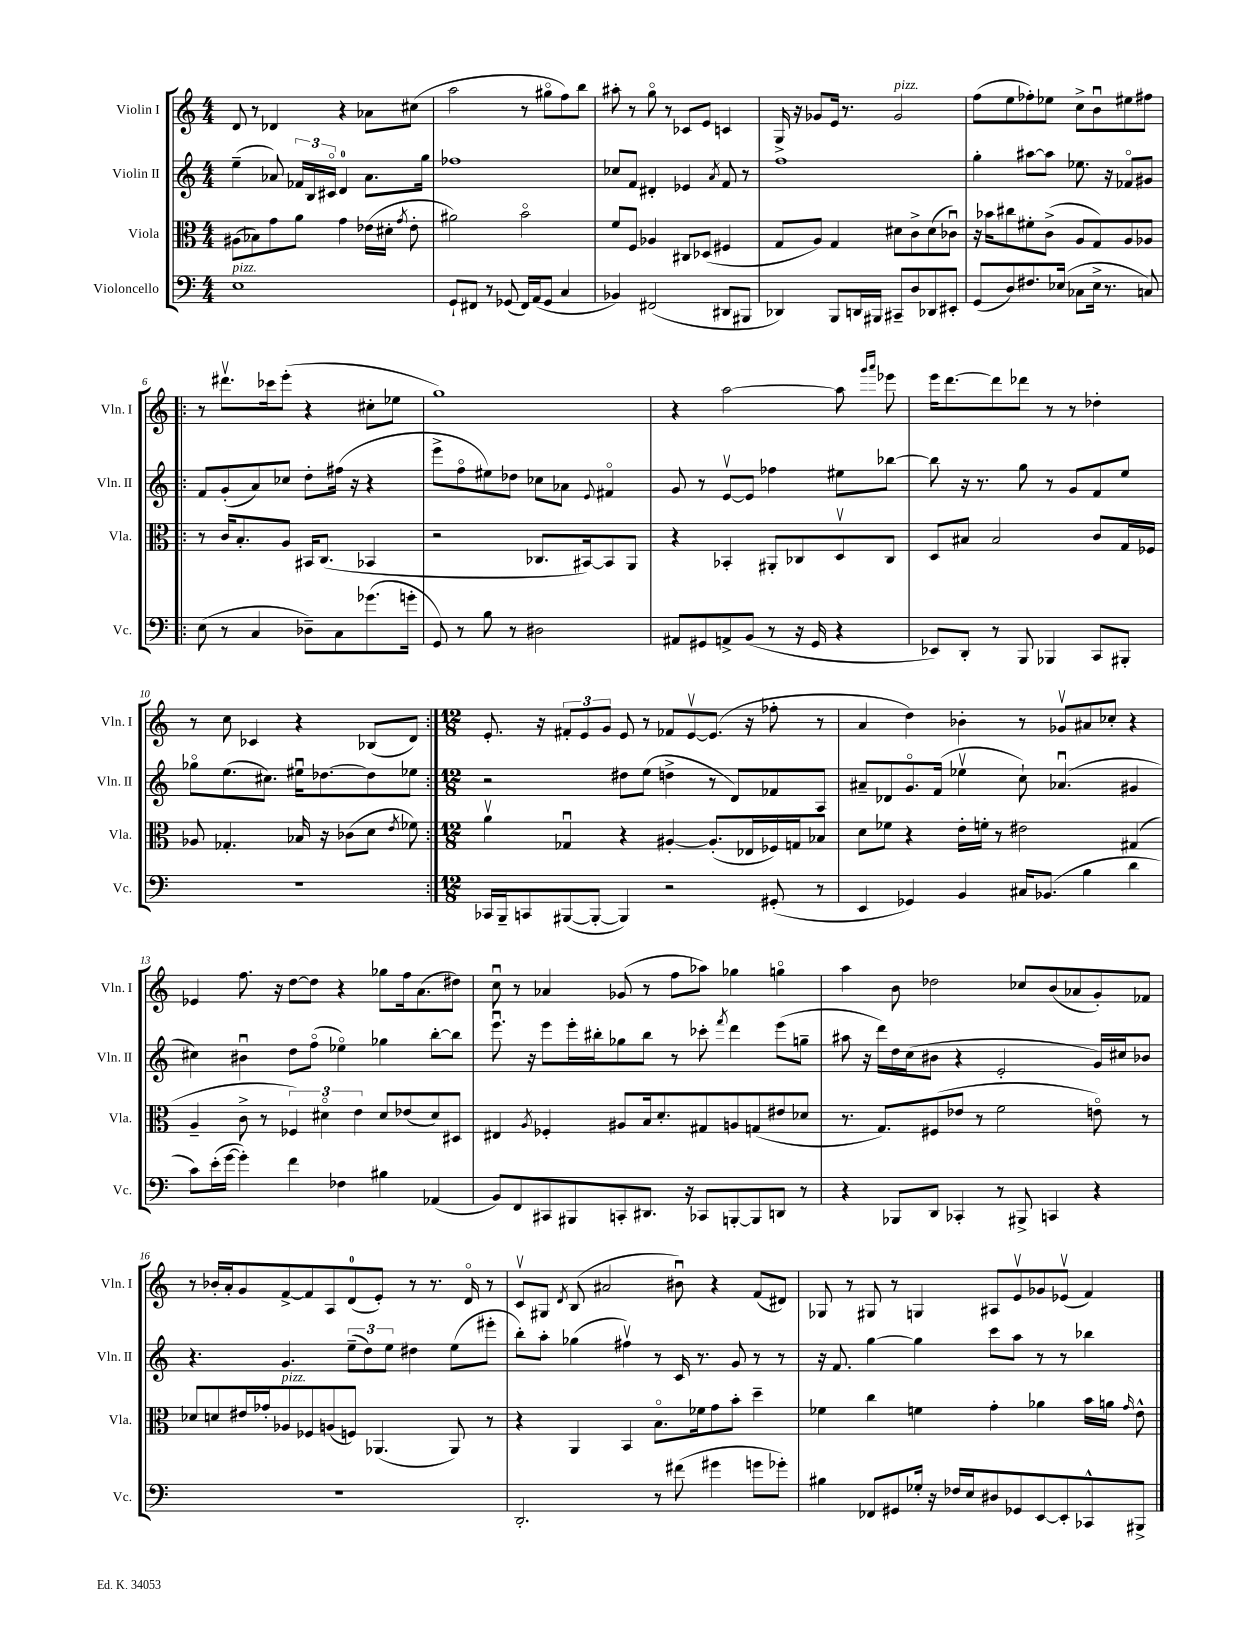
<<
\new StaffGroup <<
\new Staff = "s0" \with { instrumentName = "Violin I" shortInstrumentName = "Vln. I" } {
    \clef treble \key c \major \numericTimeSignature \time 4/4
    \autoBeamOff d'8 r8 des'4 r4 aes'8[ cis''8]( |
    a''2 r8 gis''8[\flageolet f''8) b''8] |
    ais''8-. r8 g''8\flageolet r8 ces'8[ e'8] c'4 |
    g16-> r16 ges'8[ e'16] r8. ges'2^\markup { \italic "pizz." } |
    f''8[( e''8 fes''8-.) ees''8] c''8[-> b'8\downbow eis''8 fis''8] |
    \repeat volta 2 { r8 dis'''8.[\upbow ces'''16 e'''8]-.( r4 cis''8[-. ees''8] |
    g''1) |
    r4 a''2~ a''8 \grace { g'''16[ a'''16] } ees'''8 |
    e'''16[ d'''8.~ d'''8 des'''8] r8 r8 des''4-. |
    r8 c''8 ces'4 r4 bes8[( d'8]) | }
    \numericTimeSignature \time 12/8 e'8.-. r16 \tuplet 3/2 { fis'8[-. e'8 g'8] } e'8 r8 fes'8[ e'8~\upbow e'8.]( r16 fes''8-. r8 |
    a'4 d''4) bes'4-. r8 ges'8[\upbow ais'8 ces''8]-. r4 |
    ees'4 f''8. r16 d''8[~ d''8] r4 ges''8[ f''16 a'8.( dis''8]) |
    c''8\downbow r8 aes'4 ges'8( r8 f''8[ aes''8]) ges''4 g''4\flageolet |
    a''4 b'8 des''2 ces''8[ b'8( aes'8 g'8-.) fes'8] |
    r8 bes'16[-. a'16-. g'8 f'8~-> f'8 a8 d'8-0( e'8]-.) r8 r8. d'16\flageolet r8 |
    c'8[\upbow gis8] \acciaccatura { d'8 } b8( ais'2 bis'8\downbow) r4 f'8[( dis'8]) |
    ges8 r8 gis8 r8 g4 ais8[ e'8\upbow ges'8 ees'8]\upbow( f'4) \bar "|." |
}
\new Staff = "s1" \with { instrumentName = "Violin II" shortInstrumentName = "Vln. II" } {
    \clef treble \key c \major \numericTimeSignature \time 4/4
    \autoBeamOff e''4--( aes'8) \tuplet 3/2 { fes'16[ b16 cis'16]\flageolet } d'4-0 aes'8.[ g''16] |
    fes''1 |
    ces''8[ f'8] dis'4-. ees'4 \acciaccatura { a'8 } f'8 r8 |
    f''1 |
    g''4-. ais''8[~ ais''8] ees''8. r16 fes'8[\flageolet gis'8] |
    \repeat volta 2 { f'8[ g'8-.( a'8) ces''8] d''8[-. fis''16]( r16 r4 |
    e'''8[-> f''8\flageolet eis''8) des''8] ces''8[ aes'8] \appoggiatura { e'8 } fis'4\flageolet |
    g'8 r8 e'8[~\upbow e'8] fes''4 eis''8[ bes''8]~ |
    bes''8 r16 r8. g''8 r8 g'8[ f'8 e''8] |
    ges''8[\flageolet e''8.( cis''8.]) eis''16[\downbow des''8.~ des''8 ees''8] | }
    \numericTimeSignature \time 12/8 r2 dis''8[ e''8]( d''4-> r8 d'8[) fes'8 a8] |
    ais'8[-- des'8 g'8.\flageolet f'16]( ees''4\upbow c''8-!) aes'4.\downbow( gis'4 |
    cis''4) bis'4\downbow d''8[ f''8]\flageolet( ees''4\flageolet) ges''4 b''8[~-. b''8] |
    e'''8.\downbow r16 e'''8[ e'''16-. bis''16-. ges''8 bis''8] r8 ces'''8-. \acciaccatura { f'''8 } d'''4 e'''8[( g''8]-- |
    ais''8 r16 d'''16[) d''16 c''16( bis'8] r4 e'2-. g'16[) cis''16 bes'8] |
    r4. g'4. \tuplet 3/2 { e''8[--( d''8) e''8] } dis''4 e''8[( eis'''8]-. |
    b''8[-.) a''8]-. ges''4( fis''4\upbow) r8 c'16 r8. g'8 r8 r8 |
    r16 f'8. g''4~ g''4 c'''8[ a''8] r8 r8 bes''4 \bar "|." |
}
\new Staff = "s2" \with { instrumentName = "Viola" shortInstrumentName = "Vla." } {
    \clef alto \key c \major \numericTimeSignature \time 4/4
    \autoBeamOff ais8[( bes8) g'8 a'8] g'4 ees'16[( dis'16]-. \acciaccatura { g'8 } ees'8-. |
    ais'2) b'2\flageolet |
    f'8[ f8] aes4 cis8[ des8]( fis4 |
    g8[ a8]) g4 dis'8[ c'8-> dis'8( ces'8]\downbow) |
    r16 bes'16[ cis''8 fis'8-. c'8]->( a8[ g8) a8 aes8] |
    \repeat volta 2 { r8 c'16[ b8.-. a8] bis,16[ c8.]( bes,4 |
    r2 ces8.[ bis,16~) bis,8 a,8] |
    r4 bes,4-. ais,8[-. ces8 d8\upbow ces8] |
    d8[ bis8] bis2 c'8[ g16 fes16] |
    aes8 ges4.-. bes16 r16 ces'8[( d'8] \acciaccatura { e'8 } fes'8) | }
    \numericTimeSignature \time 12/8 a'4\upbow ges4\downbow r4 ais4~-. ais8.[-.( ees16 fes16) g16 bes8] |
    d'8[ fes'8] r4 e'16[-. f'16]-. r8 eis'2 gis4( |
    a4-- c'8-> r8 \tuplet 3/2 { fes4) dis'4\flageolet e'4 } dis'8[ ees'8( dis'8) dis8] |
    eis4 \acciaccatura { a8 } fes4-. ais8[ b16 d'8.-. gis8 a8 g8( eis'8 des'8] |
    r8. g8.[) fis8( ees'8] r8 f'2 e'8\flageolet) r8 |
    des'8[ d'8 eis'16 ges'16-. aes8^\markup { \italic "pizz." } fes8 a8( f8]) aes,4.( aes,8) r8 |
    r4 a,4 b,4 b8.[\flageolet fes'16 g'8 b'8]-. d''4-- |
    fes'4 c''4 f'4 g'4-. aes'4 b'16[ a'16] \grace { g'16 } e'8-^ \bar "|." |
}
\new Staff = "s3" \with { instrumentName = "Violoncello" shortInstrumentName = "Vc." } {
    \clef bass \key c \major \numericTimeSignature \time 4/4
    \autoBeamOff e1^\markup { \italic "pizz." } |
    g,8[-! fis,8] r8 ges,8( fis,16[) a,16( ges,8] c4 |
    bes,4) fis,2( dis,8[ bis,,8] |
    des,4) b,,8[ d,16 bis,,16] cis,8[-- d8 des,8 eis,8]-. |
    g,8[( d8) fis8. ees16]( ces8[ ees16]-> r8. c8) |
    \repeat volta 2 { e8( r8 c4 des8[--) c8 ges'8.( g'16]-. |
    g,8) r8 b8 r8 dis2 |
    ais,8[ gis,8 a,8-> b,8]( r8 r16 gis,16 r4 |
    ees,8[) d,8]-. r8 b,,8 bes,,4 c,8[ bis,,8]-. |
    R1 | }
    \numericTimeSignature \time 12/8 ces,16[ b,,16-- c,8 bis,,8~( bis,,8]~-. bis,,4) r2 gis,8-.( r8 |
    e,4 ges,4) b,4 cis16[ bes,8.]( b4 d'4 |
    c'8[) e'16-.( g'16]~ g'4-.) f'4 fes4 bis4 aes,4( |
    b,8[) f,8 cis,8 bis,,8 c,8-. dis,8.] r16 ces,8[ b,,8~-. b,,8 d,8] r8 |
    r4 bes,,8[ d,8] ces,4-. r8 bis,,8-> c,4 r4 |
    R1. |
    d,2.-. r8 fis'8( gis'4 g'8[ ges'8]-.) |
    bis4 fes,8[ gis,8 ges16]-. r16 fes16[ e16 dis8 ges,8 e,8~ e,8-. ces,8-^ bis,,8]-> \bar "|." |
}
>>
>>
